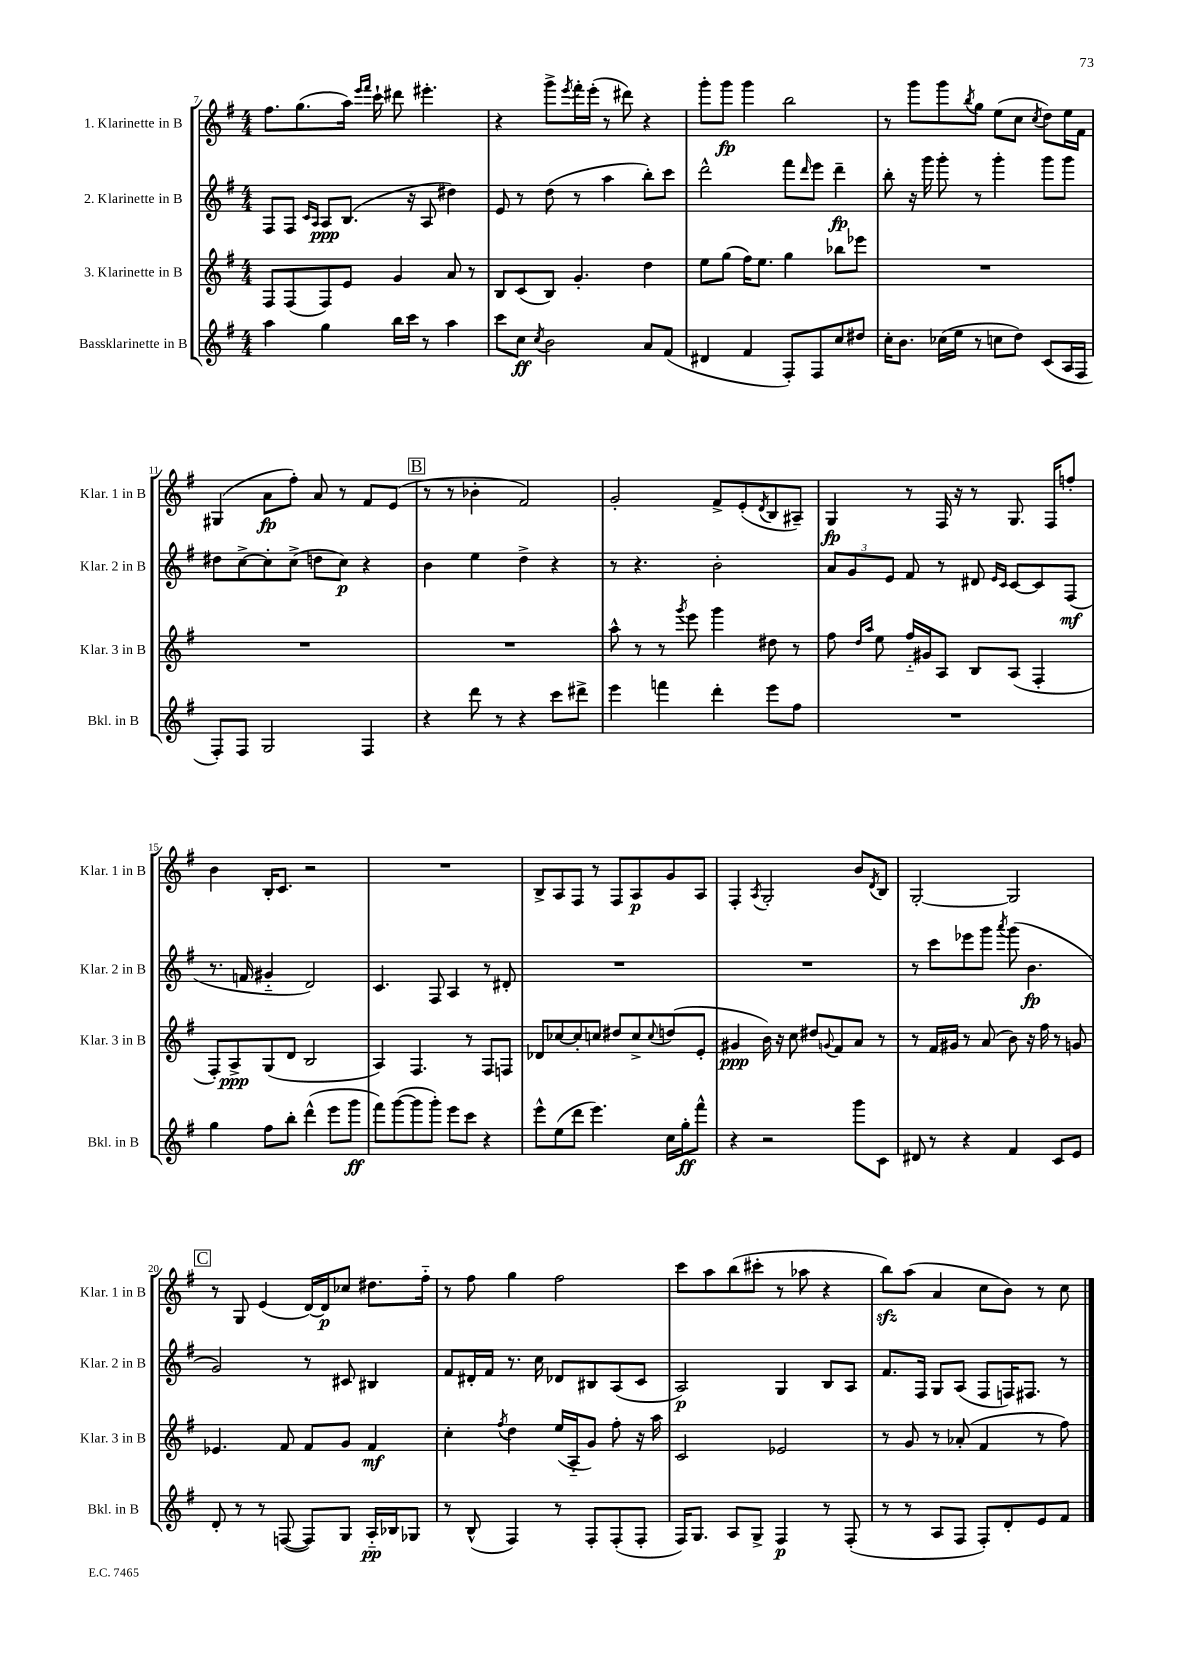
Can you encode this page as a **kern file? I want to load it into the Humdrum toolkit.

**kern	**kern	**kern	**kern
*staff4	*staff3	*staff2	*staff1
*clefG2	*clefG2	*clefG2	*clefG2
*k[f#]	*k[f#]	*k[f#]	*k[f#]
*M4/4	*M4/4	*M4/4	*M4/4
4aa\	8F#/L	8F#/L	8.ff#\L
.	(8F#/	8F#/J	.
.	.	.	(8.gg\
.	.	16qqc/LL	.
.	.	16qqA/JJ	.
4gg\	8F#/)	8A/L	.
.	8e/J	(8.B/J	16aa\Jk)
.	.	.	16qqeee/LL
.	.	.	16qqfff#/JJ
.	.	.	16ccc`\
16bb\LL	4g/	.	8ddd#\
16ccc\JJ	.	16r	.
8r	.	8A/	4.eee#'\
4aa\	8a/	4dd#\)	.
.	8r	.	.
=	=	=	=
8ccc\L	8B/L	8e/	4r
8cc\J	(8c/	8r	.
8qcc/	.	.	.
2b\	8B/J)	(8dd\	8ggg^\L
.	.	.	8qeee/
.	4.g'/	8r	16fff#'\L
.	.	.	(16eee'\JJ
.	.	4aa\	8r
.	.	.	8ddd#\)
8a/L	4dd\	8bb'\L)	4r
(8f#/J	.	8ccc\J	.
=	=	=	=
4d#/	8ee\L	2ddd^^\	8ggg'\L
.	(8gg\J	.	8ggg\J
4f#/	16ff#\LK)	.	4ggg\
.	8.ee\J	.	.
8F#'/L)	4gg\	8fff#\L	2bb\
.	.	16qqddd/	.
8F#/	.	8eee\J	.
8cc/	8bb-\L	4ddd~\	.
8dd#/J	8eee-\J	.	.
=	=	=	=
16cc'\LK	1r	8bb'\	8r
8.b\J	.	.	.
.	.	16r	8ggg\L
.	.	16ggg\	.
(16cc-\LL	.	8ggg'\	8ggg\
16ee\JJ	.	.	.
.	.	.	8qbb/
8r	.	8r	8gg\J
8cc\L	.	4ggg'\	(8ee\L
8dd\J)	.	.	8cc\J
.	.	.	8qcc/
(8c/L	.	8ggg\L	8dd\L)
16A/L	.	8ggg\J	16ee\L
16F#/JJ	.	.	16f#\JJ
=	=	=	=
8F#'/L)	1r	8dd#\L	(4G#/
8F#/J	.	[8cc^\	.
2G/	.	8cc'\]	8a\L
.	.	(8cc^\J	8ff#'\J)
.	.	8dd\L	8a/
.	.	8cc\J)	8r
4F#/	.	4r	8f#/L
.	.	.	(8e/J
=	=	=	=
4r	1r	4b\	8r
.	.	.	8r
8ddd\	.	4ee\	4b-'\
8r	.	.	.
4r	.	4dd^\	2f#/)
8ccc\L	.	4r	.
8ddd#^\J	.	.	.
=	=	=	=
4eee\	8aa^^\	8r	2g'/
.	8r	4.r	.
4fff\	8r	.	.
.	8qggg/	.	.
.	8eee\	.	.
4ddd'\	4ggg\	2b'\	8f#^/L
.	.	.	(8e'/
.	.	.	8qd/
8eee\L	8dd#\	.	8B/
8ff#\J	8r	.	8A#~/J)
=	=	=	=
1r	8ff#\	12a/L	4G/
.	.	12g/	.
.	16qqdd/LL	.	.
.	16qqaa/JJ	.	.
.	8ee\	.	.
.	.	12e/J	.
.	16ff#'~/LL	8f#/	8r
.	16g#/J	.	.
.	8A/J	8r	16F#/
.	.	.	16r
.	8B/L	8d#/	8r
.	.	16qqe/LL	.
.	.	16qqc/JJ	.
.	(8A/J	[8c/L	8.G/
.	4F#'/	8c/]	.
.	.	.	16F#/LK
.	.	(8F#/J	8ff'/J
=	=	=	=
4gg\	8F#'/L)	8.r	4b\
.	8A^/	.	.
.	.	16f/	.
8ff#\L	(8G/	4g#'~/	16B'/LK
.	.	.	8.c/J
8bb'\J	8d/J	.	.
(4ddd^^\	2B/	2d/)	2r
8eee\L	.	.	.
8ggg\J	.	.	.
=	=	=	=
8fff#\L)	4A/)	4.c/	1r
([8ggg\	.	.	.
8ggg\]	4.F#/	.	.
8ggg'\J)	.	8F#/	.
8eee\L	.	4A/	.
8ccc\J	8r	.	.
4r	8F#/L	8r	.
.	8F/J	8d#'/	.
=	=	=	=
8eee^^\L	8d-/L	1r	8B^/L
(8ee\	[8cc-/	.	8A/
8ddd\J	8cc-'/]	.	8F#/J
4.eee\)	8cc/J	.	8r
.	8dd#/L	.	8F#/L
.	8cc^/	.	8A/
.	8qqcc/	.	.
16cc\LL	(8dd/	.	8g/
16gg'\J	.	.	.
8fff#^^\J	8e'/J	.	8A/J
=	=	=	=
4r	4g#/	1r	4F#'/
.	.	.	8qA/
2r	16b\)	.	2G'/
.	16r	.	.
.	8cc\	.	.
.	8dd#/L	.	.
.	8qqg/	.	.
.	8f#/	.	.
8ggg\L	8a/J	.	8b/L
.	.	.	8qd/
8c\J	8r	.	8B/J
=	=	=	=
8d#/	8r	8r	[2G'/
8r	16f#/LL	8ccc\L	.
.	16g#/JJ	.	.
4r	8r	8eee-\	.
.	(8a/	8ggg\J	.
.	.	8qaaa/	.
4f#/	8b\)	(8ggg\	2G/]
.	16r	4.b\	.
.	16ff#\	.	.
8c/L	8r	.	.
8e/J	8g/	.	.
=	=	=	=
8d'/	4.e-/	2g/)	8r
8r	.	.	8G/
8r	.	.	(4e/
([8F/	8f#/	.	.
8F/]L)	8f#/L	8r	[16d/LL)
.	.	.	16d/]J
8G/J	8g/J	8c#/	8cc-/J
16A'~/LL	4f#/	4B#/	8.dd#\L
16B-/J	.	.	.
8G-/J	.	.	.
.	.	.	16ff#'~\Jk
=	=	=	=
8r	4cc'\	8f#/L	8r
(8B^^/	.	16d#'/L	8ff#\
.	.	16f#/JJ	.
.	8qff#/	.	.
4F#/)	4dd\	8.r	4gg\
.	.	16cc\	.
8r	(16ee/LL	8d-/L	2ff#\
.	16A'~/J	.	.
8F#'/L	8g/J)	8B#/	.
(8F#'/	8ff#'\	(8A/	.
8F#'/J	16r	8c/J	.
.	16aa\	.	.
=	=	=	=
16F#/LK)	2c/	2A/)	8ccc\L
8.G/J	.	.	.
.	.	.	8aa\
8A/L	.	.	(8bb\
8G^/J	.	.	8ccc#'\J
4F#/	2e-/	4G/	8r
.	.	.	8aa-\
8r	.	8B/L	4r
(8F#'/	.	8A/J	.
=	=	=	=
8r	8r	8.f#/L	8bb\L)
8r	8g/	.	(8aa\J
.	.	16F#/Jk	.
8A/L	8r	8G/L	4a/
8F#/J	(8a-'/	(8A/J	.
8F#'/L)	4f#/	8F#/L	8cc\L
8d'/	.	16F/K)	8b\J)
.	.	8.F#/J	.
8e/	8r	.	8r
8f#/J	8ff#\)	8r	8cc\
==	==	==	==
*-	*-	*-	*-
